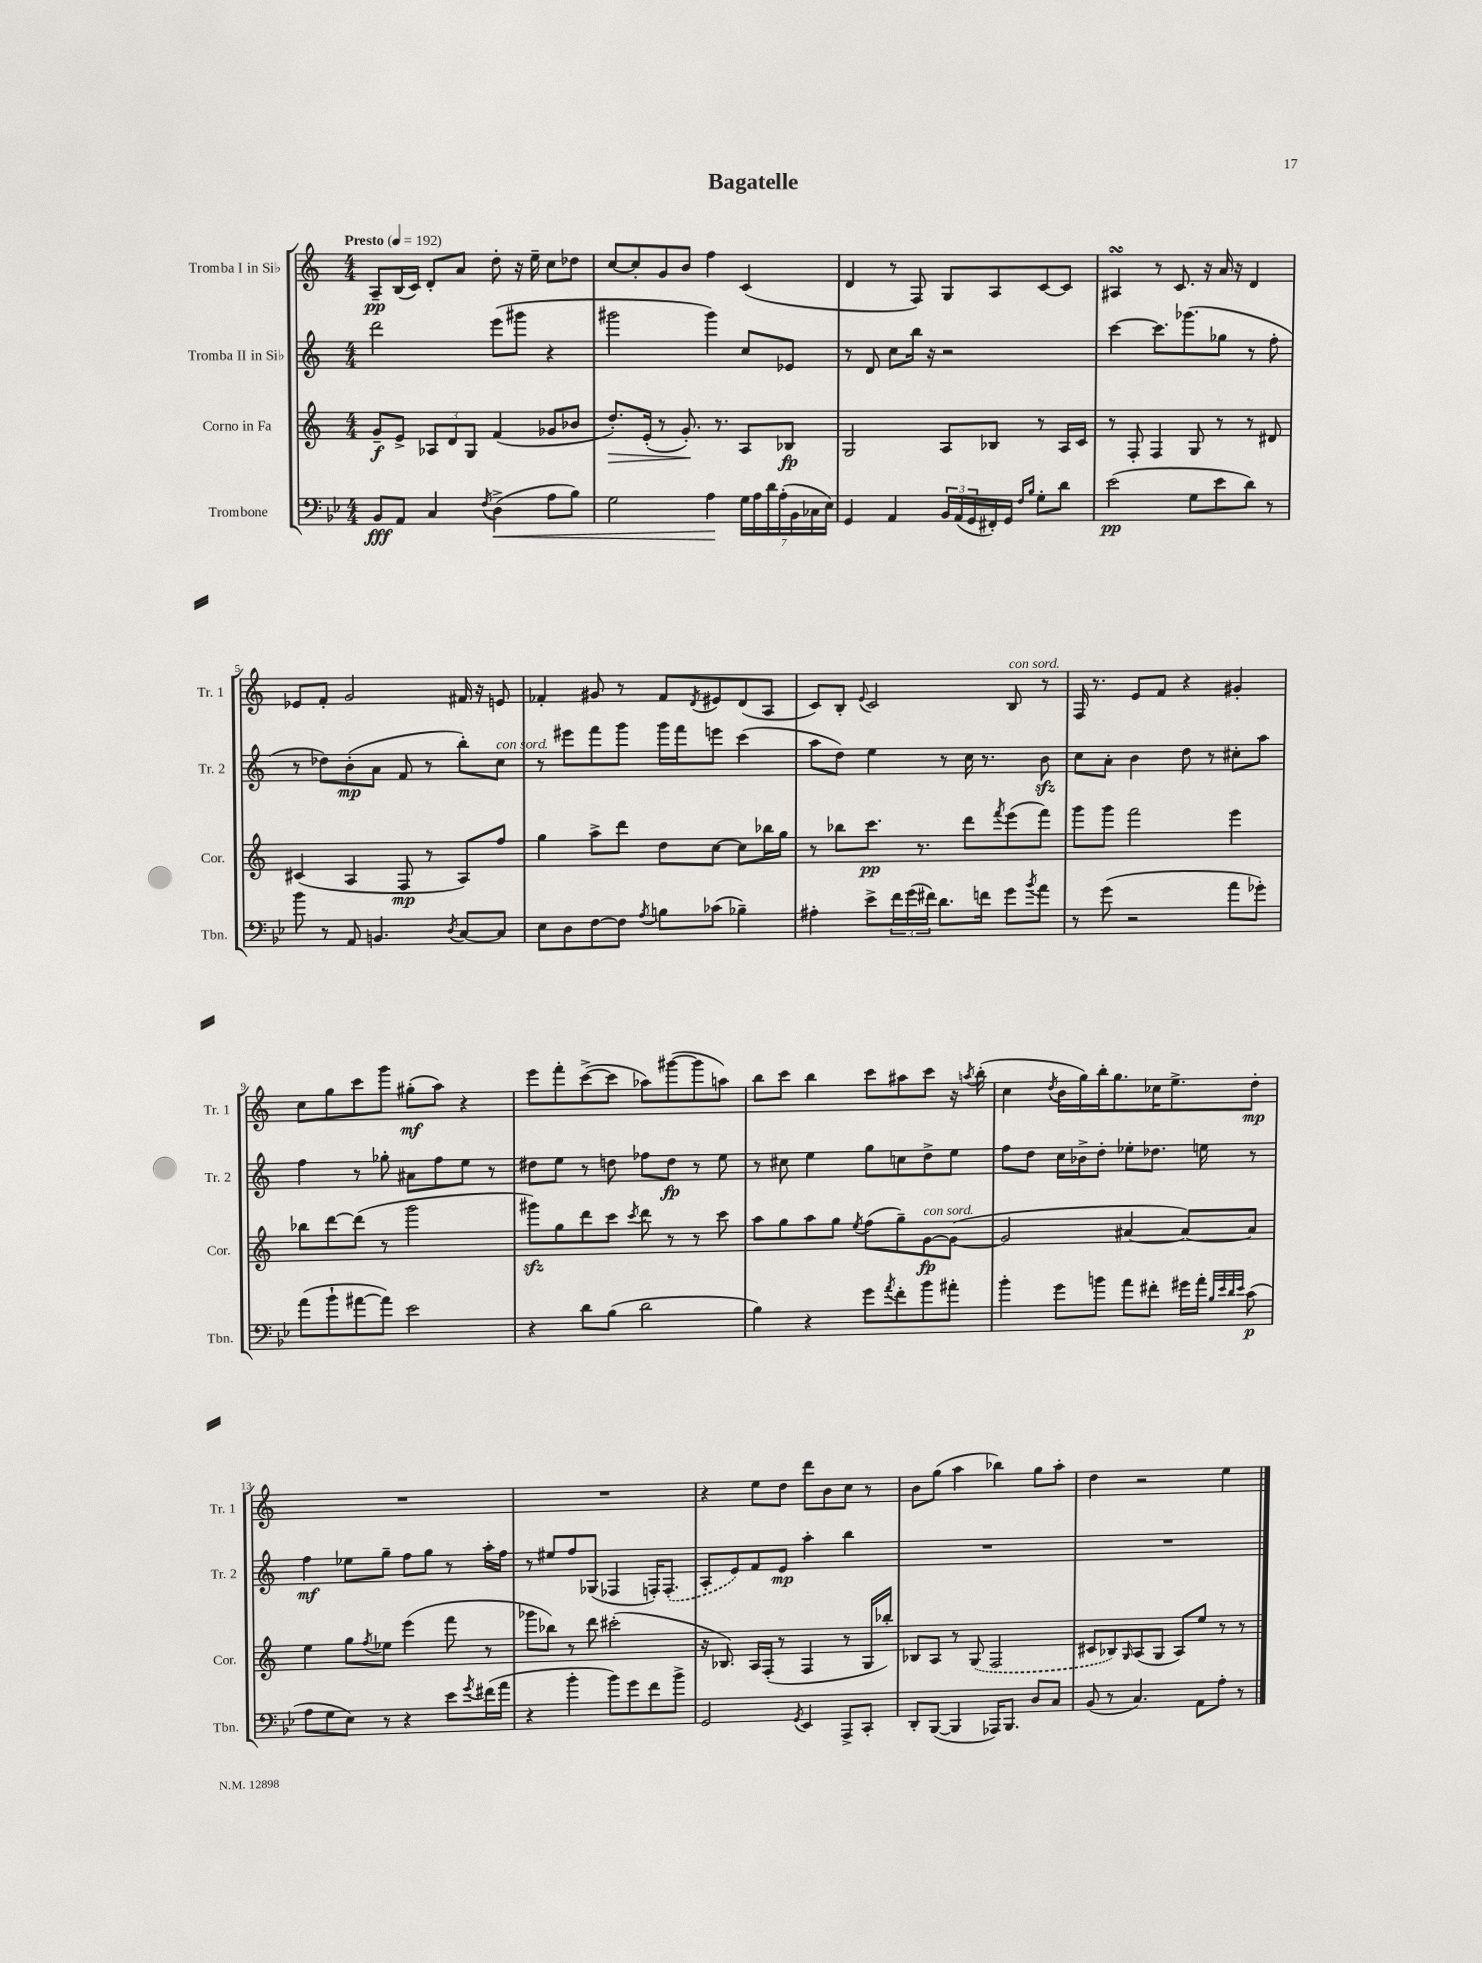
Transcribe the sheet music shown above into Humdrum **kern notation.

**kern	**kern	**kern	**kern
*staff4	*staff3	*staff2	*staff1
*clefF4	*clefG2	*clefG2	*clefG2
*k[b-e-]	*k[]	*k[]	*k[]
*M4/4	*M4/4	*M4/4	*M4/4
*MM192	*MM192	*MM192	*MM192
8BB-	8g~	2ddd	8A~
8AA	8e^	.	(16B
.	.	.	16c)
4C	12A-	.	8d'
.	12d	.	.
.	.	.	8a
.	12G	.	.
8qF	.	.	.
(4D^	(4f	(8eee	8dd'
.	.	8ggg#	16r
.	.	.	16ee~
8A	8g-	4r	8cc
8B-)	8b-	.	8dd-
=	=	=	=
2G	8.dd')	2ggg#	[8cc
.	.	.	8cc']
.	(16e'	.	.
.	8r	.	8g
.	8.g')	.	8b
4A	.	4ggg#)	4ff
.	8.r	.	.
28G	8A	8cc	(4c
28A	.	.	.
28d	.	.	.
(28A'	.	.	.
.	8B-	8e-	.
28BB-	.	.	.
28C-	.	.	.
28E-)	.	.	.
=	=	=	=
4GG	2G	8r	4d
.	.	8d	.
4AA	.	8cc	8r
.	.	16bb	8F)
.	.	16r	.
24BB-	8A	2r	8G
(24AA	.	.	.
24GG	.	.	.
16FF#')	8B-	.	8A
16GG	.	.	.
16qqF	.	.	.
16qqB-	.	.	.
8G'	8r	.	[8c
8d	16A	.	8c]
.	16c	.	.
=	=	=	=
(2e-	8r	[4ccc	4A#
.	8F'	.	.
.	4F	8.ccc]	8r
.	.	.	8.c
.	.	(8.ggg-	.
8G	8G	.	.
.	.	.	16r
8e-	8r	8gg-	16a
.	.	.	16r
8d)	8r	8r	4d
8r	8d#	8ff'	.
=	=	=	=
8b-	(4c#	8r	8e-
8r	.	8dd-)	8f'
8AA	4A	(8b'	2g
4.BB	.	8a	.
.	8F	8f	.
.	8r	8r	.
8qD	.	.	.
[8C	8A)	8bb')	16f#
.	.	.	16r
8C]	8ff	8cc	8e
=	=	=	=
8E-	4gg	8r	4f-'
8D	.	8eee#	.
[8F	8aa^	8fff	8g#
8F]	8ddd	8ggg	8r
8qA	.	.	.
8B	8dd	16ggg	8f-
.	.	16fff	.
.	.	.	8qd
(8c-	[8cc	8eee	8e#
4B-~)	8cc]	(4ccc	(8d
.	16bb-	.	8A
.	16gg	.	.
=	=	=	=
4A#'	8r	8aa	8c)
.	8bb-	8dd)	8B'
.	.	.	8qqe
8e-^	8.ccc	4ee	2c
24f	.	.	.
(24g	.	.	.
.	8.r	.	.
24f#)	.	.	.
8.d	.	8r	.
.	8ddd	16cc	.
16f	.	8.r	.
.	8qfff	.	.
8g	(8eee	.	8B
8qb-	.	.	.
8a	8fff)	8b	8r
=	=	=	=
8r	8ggg	8cc	16F
.	.	.	8.r
(8g	8ggg	8a'	.
2r	2fff	4b	8e
.	.	.	8f
.	.	8dd	4r
.	.	8r	.
8a	4eee	8cc#'	4g#'
8g-')	.	8aa	.
=	=	=	=
(8a	8bb-	4ff	8cc
8b-`	[8ddd	.	8gg
[8a#	(8ddd]	8r	8ccc
8a#])	8r	8gg-'	8ggg
2e-	2ggg	8a#	(8gg#'
.	.	8ff	8aa)
.	.	8ee	4r
.	.	8r	.
=	=	=	=
4r	8ggg#)	8dd#	8eee
.	8gg	8ee	8fff'
8d	8ddd	8r	([8ccc^
(8B-	8ccc	8dd	8ccc]
.	8qccc	.	.
2d	8ddd	8ff-	8aa-)
.	8r	8dd	([8ggg#
.	8r	8r	8ggg#]
.	8ccc	8ee	8aa)
=	=	=	=
4B-)	8aa	8r	8bb
.	8gg	8cc#	8ccc
4r	8aa	4ee	4bb
.	8gg	.	.
.	8qee	.	.
8g	(8ff	8gg	8ccc
8qa	.	.	.
8f'	8gg~)	8cc	8aa#
8b-	[8g	8dd^	8ccc
8a#'	(8g_	8ee	16r
.	.	.	8qaa
.	.	.	(16bb'
=	=	=	=
4b-'	2g]	8ff	4cc
.	.	8dd	.
.	.	.	8qdd
8g	.	16cc	16b
.	.	16b-^	16gg)
8b	.	8dd'	16bb'
.	.	.	8.gg
8a	[4a#	8ee-'	.
8f#'	.	8.dd-	16cc-
.	.	.	8.ee^
16g#	8a#_)	.	.
16a'	.	16ee	.
32qqB-	.	.	.
32qqe-	.	.	.
32qqd	.	.	.
32qqe-	.	.	.
(8c	8a#]	8r	8dd'
=	=	=	=
8A	4ee	4ff	1r
8G	.	.	.
8E-)	8gg	8ee-	.
.	8qff	.	.
8r	8ee-	8gg~	.
4r	(4eee	8ff	.
.	.	8gg	.
8e-	8fff	8r	.
8qg	.	.	.
(16f#	8r	16aa'	.
16a	.	16ff	.
=	=	=	=
4r	8ggg-	8r	1r
.	8bb-)	8ee#	.
4b-'	8r	8ff	.
.	8ddd	(8G-	.
8b-)	(2ccc#'	4F-	.
8g	.	.	.
8f	.	16F')	.
.	.	(8.F'	.
8b-^	.	.	.
=	=	=	=
2GG	16r	8A'	4r
.	8.B-)	.	.
.	.	8e)	.
.	16A	8f	8ee
.	(16F'	.	.
.	8r	8e	8dd
8qGG	.	.	.
4EE-	4F	4aa'	8ddd
.	.	.	8b
8AAA^	8r	4bb	8cc
8CC'	16G	.	8r
.	16bb-')	.	.
=	=	=	=
8DD'	8B-	1r	8b
([8BBB-	8A	.	(8gg
4BBB-]	8r	.	4aa
.	(8G	.	.
16AAA-)	2F	.	4bb-)
8.BBB-	.	.	.
8D	.	.	8gg
8C	.	.	8aa'
=	=	=	=
(8BB-	8c#	1r	4dd
8r	8B-)	.	.
.	16qqG	.	.
4.C)	(8A	.	2r
.	8G	.	.
.	8A)	.	.
8AA	8ee	.	.
8A'	8r	.	4ee
8r	8r	.	.
==	==	==	==
*-	*-	*-	*-
